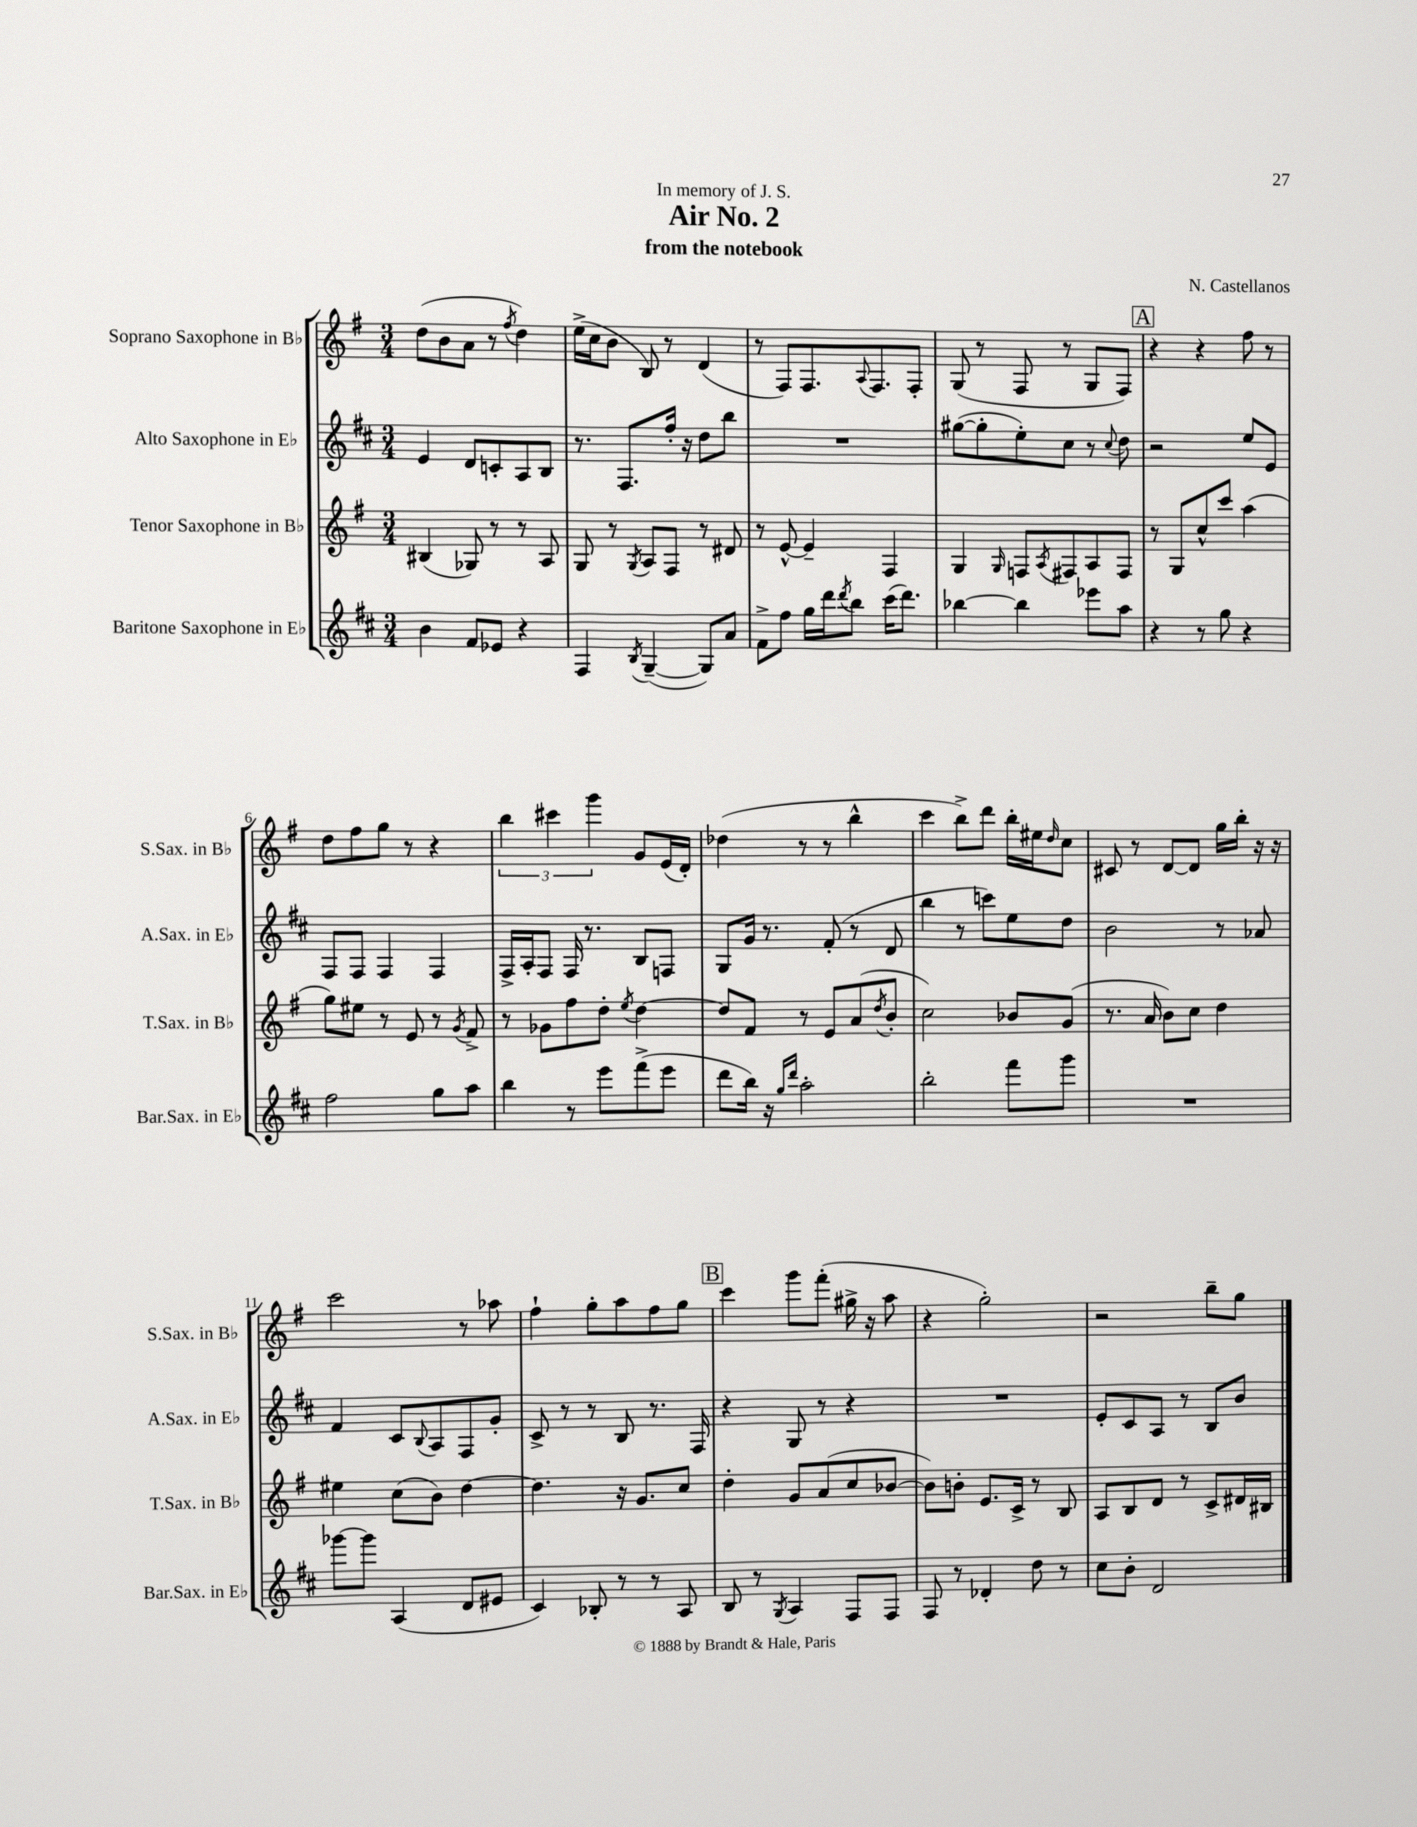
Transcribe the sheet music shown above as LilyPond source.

\header { title = "Air No. 2" composer = "N. Castellanos" subtitle = "from the notebook" dedication = "In memory of J. S." }
<<
\new StaffGroup <<
\new Staff = "s0" \with { instrumentName = "Soprano Saxophone in Bb" shortInstrumentName = "S.Sax. in Bb" } {
    \clef treble \key g \major \numericTimeSignature \time 3/4
    d''8( b'8 a'8 r8 \acciaccatura { fis''8 } d''4) |
    e''16->( c''16 b'8 b8) r8 d'4( |
    r8 fis8) fis8. \appoggiatura { a8 } fis8. fis8-. |
    g8( r8 fis8 r8 g8 fis8) |
    \mark \markup { \box "A" } r4 r4 fis''8 r8 |
    d''8 fis''8 g''8 r8 r4 |
    \tuplet 3/2 { b''4 cis'''4 g'''4 } g'8 e'16( d'16-.) |
    des''4( r8 r8 b''4-^ |
    c'''4 b''8->) d'''8 b''16-. eis''16 \grace { d''16 } c''8 |
    cis'8 r8 d'8~ d'8 g''16 b''16-. r16 r16 |
    c'''2 r8 aes''8 |
    fis''4-! g''8-. a''8 fis''8 g''8 |
    \mark \markup { \box "B" } c'''4 g'''8 fis'''8-.( gis''16-> r16 a''8 |
    r4 g''2-.) |
    r2 b''8-- g''8 \bar "|." |
}
\new Staff = "s1" \with { instrumentName = "Alto Saxophone in Eb" shortInstrumentName = "A.Sax. in Eb" } {
    \clef treble \key d \major \numericTimeSignature \time 3/4
    e'4 d'8 c'8-. a8 b8 |
    r8. fis8. fis''16-. r16 d''8 b''8 |
    R2. |
    gis''8~( gis''8-. e''8-.) cis''8 r8 \appoggiatura { cis''8 } d''8 |
    \mark \markup { \box "A" } r2 e''8 e'8 |
    fis8 fis8 fis4 fis4 |
    fis16-> a16-. fis8 fis16 r8. b8 f8 |
    g8 g'16 r8. fis'8-.( r8 d'8 |
    b''4 r8 c'''8) e''8 d''8 |
    b'2 r8 aes'8 |
    fis'4 cis'8 \appoggiatura { b8 } a8 fis8 g'8-. |
    cis'8-> r8 r8 b8 r8. fis16 |
    \mark \markup { \box "B" } r4 g8 r8 r4 |
    R2. |
    e'8-. cis'8 a8 r8 b8 b'8 \bar "|." |
}
\new Staff = "s2" \with { instrumentName = "Tenor Saxophone in Bb" shortInstrumentName = "T.Sax. in Bb" } {
    \clef treble \key g \major \numericTimeSignature \time 3/4
    bis4( ges8) r8 r8 a8 |
    g8 r8 \acciaccatura { g8 } a8 fis8 r8 dis'8 |
    r8 e'8~-^ e'4-- fis4 |
    g4 \grace { g16 } f8 \acciaccatura { a8 } fis8 a8 fis8 |
    \mark \markup { \box "A" } r8 g8 c''8-^ c'''8 a''4( |
    g''8) eis''8 r8 e'8 r8 \acciaccatura { g'8 } fis'8-> |
    r8 ges'8 fis''8 d''8-. \acciaccatura { e''8 } d''4~ |
    d''8 fis'8 r8 e'8 a'8( \acciaccatura { d''8 } b'8-. |
    c''2) bes'8 g'8( |
    r8. a'16 b'8) c''8 d''4 |
    eis''4 c''8( b'8) d''4~ |
    d''4. r16 g'8. c''8 |
    \mark \markup { \box "B" } d''4-. g'8 a'8( c''8 bes'8~ |
    bes'8) b'8-. e'8. c'16-> r8 b8 |
    a8 b8 d'8 r8 c'8-> dis'16 bis16 \bar "|." |
}
\new Staff = "s3" \with { instrumentName = "Baritone Saxophone in Eb" shortInstrumentName = "Bar.Sax. in Eb" } {
    \clef treble \key d \major \numericTimeSignature \time 3/4
    b'4 fis'8 ees'8 r4 |
    fis4 \acciaccatura { b8 } g4~--( g8) a'8 |
    fis'8-> fis''8 g''16 d'''16 \acciaccatura { d'''8 } b''8 cis'''16( d'''8.) |
    bes''4~ bes''4 ees'''8 a''8 |
    \mark \markup { \box "A" } r4 r8 g''8 r4 |
    fis''2 g''8 a''8 |
    b''4 r8 e'''8 fis'''8->( e'''8 |
    d'''8 b''16) r16 \grace { g''16 d'''16 } a''2-. |
    b''2-. fis'''8 g'''8 |
    R2. |
    ges'''8~ ges'''8 a4( d'8 eis'8 |
    cis'4) bes8-. r8 r8 a8 |
    \mark \markup { \box "B" } b8 r8 \acciaccatura { g8 } a4 fis8 fis8 |
    fis8 r8 des'4-. d''8 r8 |
    cis''8 b'8-. d'2 \bar "|." |
}
>>
>>
